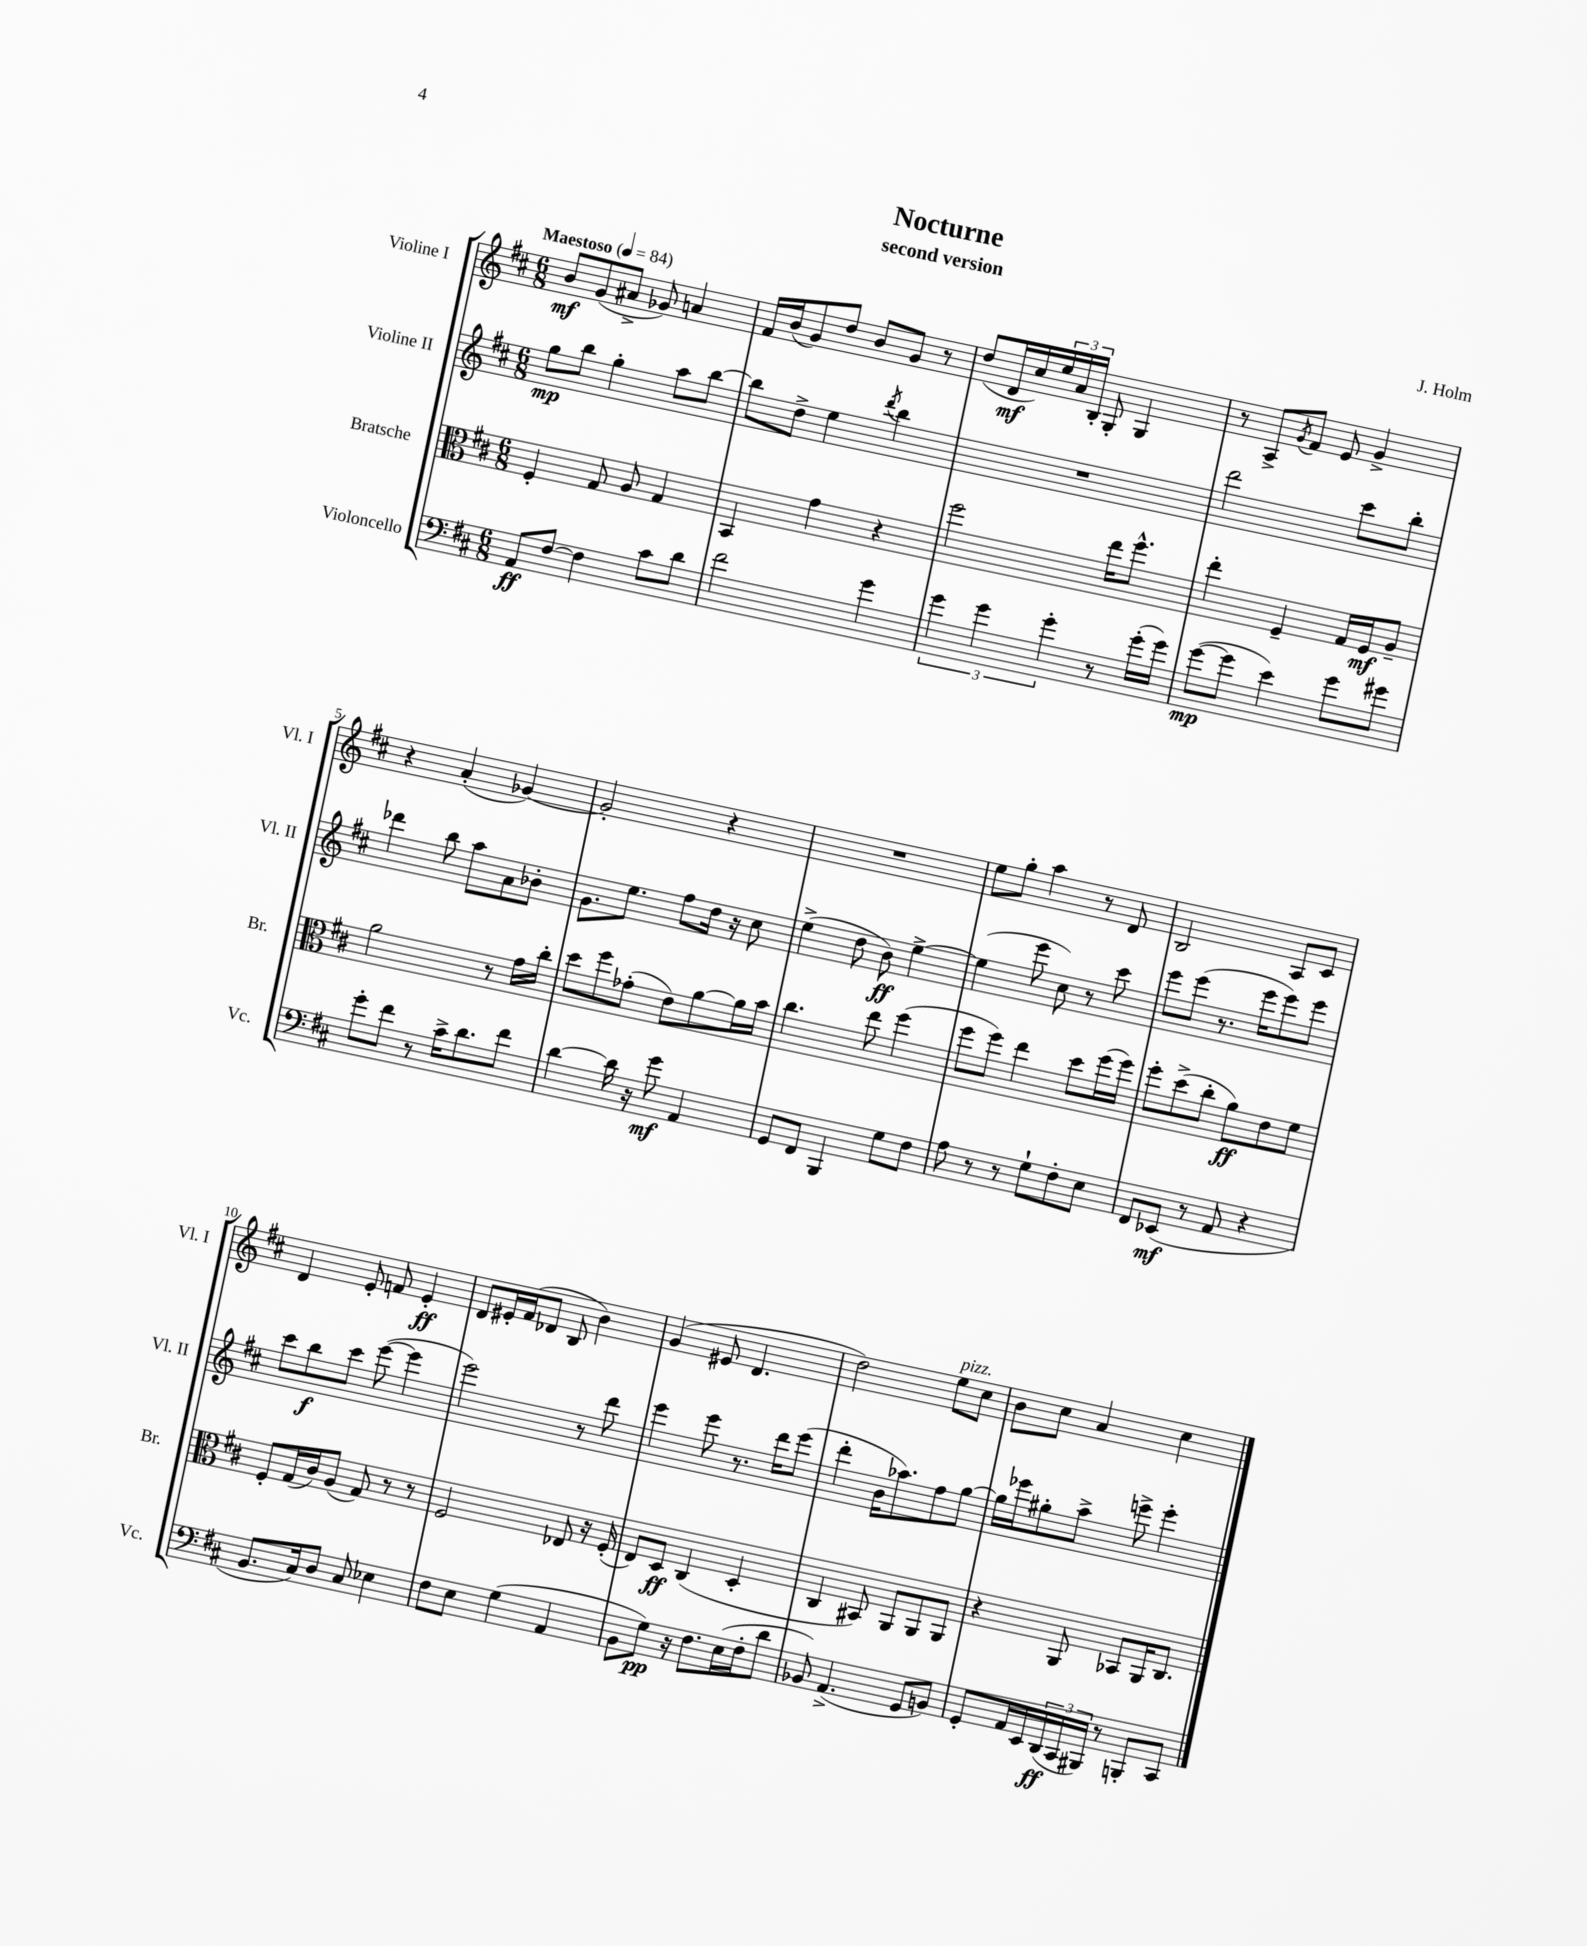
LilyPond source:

\header { title = "Nocturne" composer = "J. Holm" subtitle = "second version" }
<<
\new StaffGroup <<
\new Staff = "s0" \with { instrumentName = "Violine I" shortInstrumentName = "Vl. I" } {
    \clef treble \key d \major \numericTimeSignature \time 6/8 \tempo "Maestoso" 4 = 84
    b'8\mf g'8( ais'8-> ges'8) a'4 |
    fis'16 b'16( g'8) d''8 b'8 g'8 r8 |
    d''8( d'16\mf cis''16) \tuplet 3/2 { e''16 a'16 b16-. } g8-. g4 |
    r8 a8-> \acciaccatura { g'8 } fis'8 e'8 g'4-> |
    r4 a'4-.( ges'4~) |
    ges'2-. r4 |
    R2. |
    e''8 g''8-. a''4 r8 d'8 |
    b2 a8 cis'8 |
    d'4 e'8-. f'8 e'4-.\ff |
    d'8 eis'16-. fis'16( des'8 b8 b'4) |
    g'4( eis'8 d'4. |
    d''2) e''8^\markup { \italic "pizz." } cis''8 |
    b'8 cis''8 a'4 cis''4 \bar "|." |
}
\new Staff = "s1" \with { instrumentName = "Violine II" shortInstrumentName = "Vl. II" } {
    \clef treble \key d \major \numericTimeSignature \time 6/8
    g''8\mp b''8 g''4-. a''8 b''8~ |
    b''8 d''8-> e''4 \acciaccatura { d'''8 } b''4 |
    R2. |
    d'''2 cis'''8 b''8-. |
    des'''4 b''8 a''8 a'8 bes'8-. |
    g'8. e''8. fis''8 d''16 r16 cis''8 |
    e''4->( d''8 b'8\ff) e''4~-> |
    e''4( e'''8 cis''8) r8 cis'''8 |
    e'''8 e'''8( r8. e'''16 e'''8) e'''8 |
    cis'''8 b''8\f cis'''8 e'''8~( e'''4 |
    e'''2) r8 d'''8 |
    e'''4 e'''8 r8. d'''16 e'''8( |
    d'''4-. b'16 aes''8.) fis''8 g''8~ |
    g''16 ees'''16 gis''8-. a''8-> e'''8-> e'''4-. \bar "|." |
}
\new Staff = "s2" \with { instrumentName = "Bratsche" shortInstrumentName = "Br." } {
    \clef alto \key d \major \numericTimeSignature \time 6/8
    fis4-. g8 a8 g4 |
    b,4 g'4 r4 |
    fis''2 e''16 fis''8.-^ |
    e''4-. fis4-- g16 fis16\mf a8-- |
    a'2 r8 g'16 cis''16-. |
    d''8 fis''8 ges'8-.( e'8) a'8~ a'16 b'16 |
    cis''4. e''8 fis''4( |
    fis''8 fis''8) e''4 d''8 fis''16( fis''16) |
    fis''8-. d''8->( cis''8-. a'8\ff) e'8 fis'8 |
    fis8-. g16( cis'16) a8( g8) r8 r8 |
    fis2 ees8 r16 fis16-.( |
    e8) d8\ff cis4( d4-. |
    cis4 bis,8) a,8 a,8 a,8 |
    r4 a,8 bes,8 a,16 cis8. \bar "|." |
}
\new Staff = "s3" \with { instrumentName = "Violoncello" shortInstrumentName = "Vc." } {
    \clef bass \key d \major \numericTimeSignature \time 6/8
    a,8\ff fis8~ fis4 cis'8 d'8 |
    fis'2 g'4 |
    \tuplet 3/2 { g'4 g'4 g'4-. } r8 g'16-.( g'16) |
    g'8~\mp( g'8 e'4) g'8 gis'8 |
    g'8-. fis'8 r8 cis'16-> d'8. fis'8 |
    d'4~ d'16 r16 g'8\mf a,4 |
    g,8 fis,8 b,,4 g8 fis8 |
    a8 r8 r8 g8-! fis8-. e8 |
    fis,8 ees,8\mf( r8 a,8 r4 |
    b,8. cis16) d8 cis8 ees4 |
    fis8 e8 g4( a,4 |
    b,8 g8\pp) r16 fis8. e16( fis16-. d'8 |
    bes,8) a,4.->( g,8 b,8) |
    g,8-. a,16 e,16 \tuplet 3/2 { d,16\ff( cis,16 bis,,16) } r8 b,,8-. cis,8 \bar "|." |
}
>>
>>
